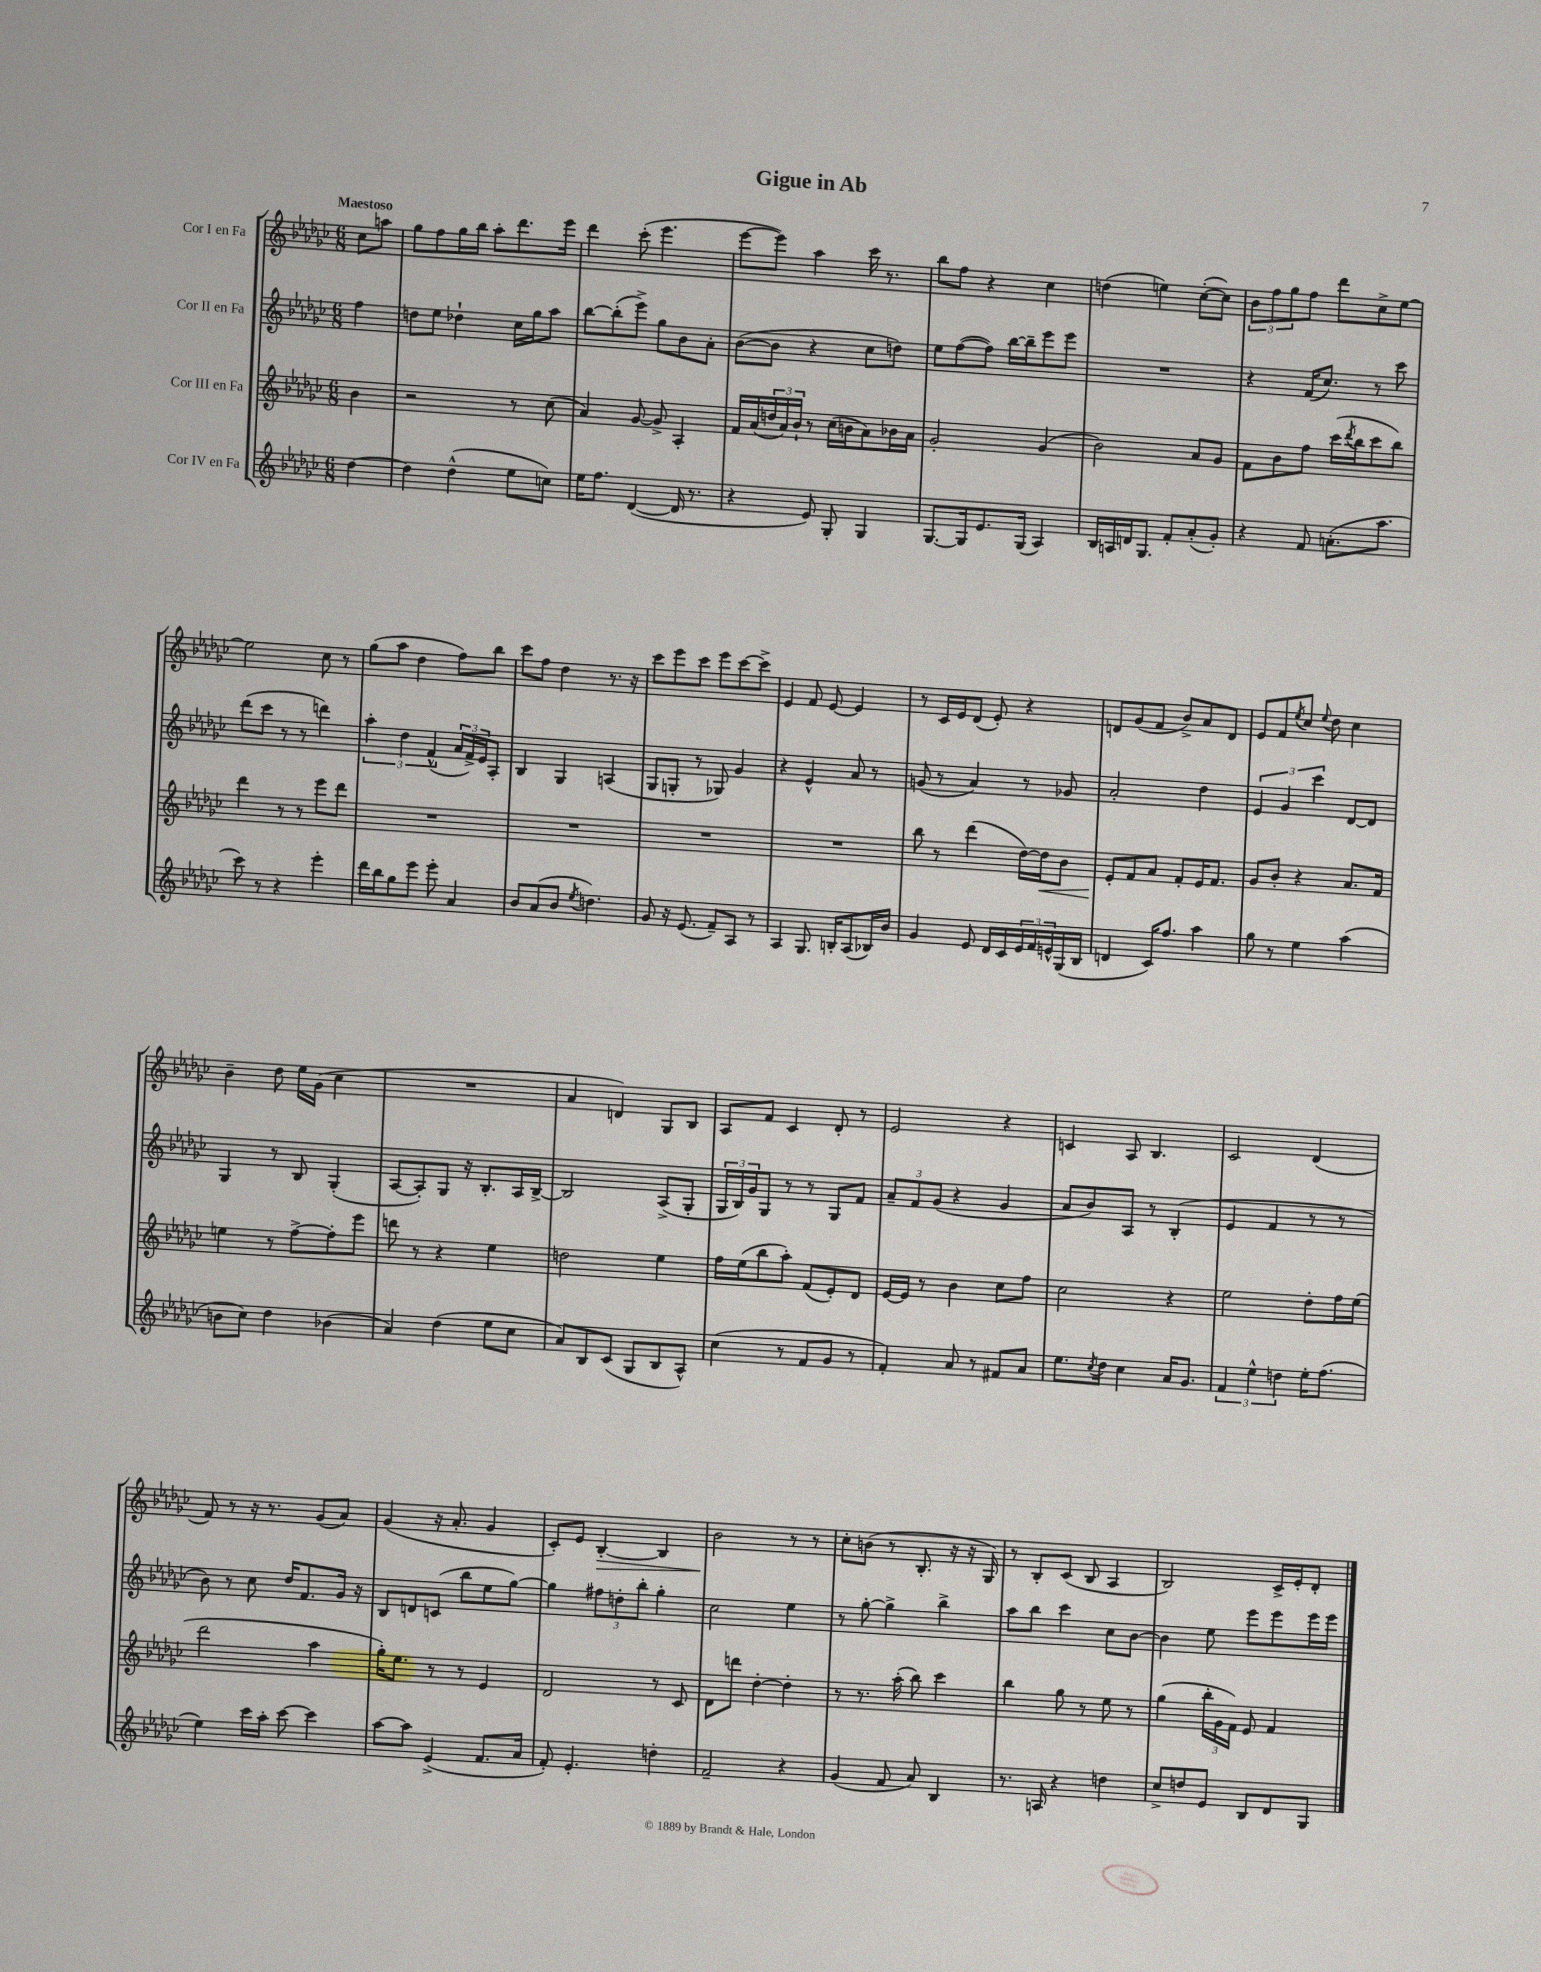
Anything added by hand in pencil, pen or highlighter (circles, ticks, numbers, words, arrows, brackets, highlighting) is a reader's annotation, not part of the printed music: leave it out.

**kern	**kern	**dynam	**kern	**kern	**dynam
*part4	*part3	*part3	*part2	*part1	*part1
*staff4	*staff3	*staff3	*staff2	*staff1	*staff1
*I"Cor IV en Fa	*I"Cor III en Fa	*	*I"Cor II en Fa	*I"Cor I en Fa	*
*clefG2	*clefG2	*	*clefG2	*clefG2	*
*k[b-e-a-d-g-c-]	*k[b-e-a-d-g-c-]	*	*k[b-e-a-d-g-c-]	*k[b-e-a-d-g-c-]	*
*M6/8	*M6/8	*	*M6/8	*M6/8	*
=	=	=	=	=	=
!	!	!	!	!LO:TX:a:B:t=Maestoso	!
[4dd-\	4b-\	.	4ff\	8cc-\L	.
.	.	.	.	8aan\J	.
=1	=1	=1	=1	=1	=1
4dd-\]	2r	.	8ddn\L	8gg-\L	.
.	.	.	8ee-\J	8ff\	.
(4dd-^^\	.	.	4dd-X`\	16gg-\L	.
.	.	.	.	16bb-\JJ	.
.	.	.	.	8aa-'\L	.
8ee-\L	8r	.	16cc-\LL	8.ddd-\	.
.	.	.	16gg-\J	.	.
8ccn\J)	(8cc-\	.	8aa-\J	.	.
.	.	.	.	16eee-\Jk	.
=2	=2	=2	=2	=2	=2
16ee-\KL	4a-/)	.	[8bb-\L	4ddd-\	.
8.ff\J	.	.	.	.	.
.	.	.	(8bb-'\]	.	.
([4d-/	[8g-/	.	8eee-^\J)	(8ccc-'\	.
.	8g-^/]	.	8gg-\L	4.eee-\	.
16d-/]	4A-'/	.	8b-\	.	.
8.r	.	.	.	.	.
.	.	.	8a-'\J	.	.
=3	=3	=3	=3	=3	=3
4r	16f/LL	.	([8b-\L	[8eee-\L	.
.	(16a-/	.	.	.	.
.	24ddn/	.	8b-\J]	8eee-\J])	.
.	24a-/)	.	.	.	.
.	24b-`/JJ	.	.	.	.
8e-/)	8r	.	4r	4aa-\	.
8G-'/	(16cc-\LL	.	.	.	.
.	16bn\J	.	.	.	.
4G-/	8a-\)	.	8cc-\L	16ccc-\	.
.	.	.	.	8.r	.
.	16b-X\L	.	8ddn\J)	.	.
.	16a-\JJ	.	.	.	.
=4	=4	=4	=4	=4	=4
[8.G-/L	2g-'/	.	8ee-\L	8bb-\L	.
.	.	.	([8ff\	8ff\J	.
16G-/k]	.	.	.	.	.
8.e-/	.	.	8ff\J])	4r	.
.	.	.	[16bb-\LL	.	.
(16G-/Jk	.	.	16bb-~\J]	.	.
4A-/)	(4g-/	.	8eee-\	4cc-\	.
.	.	.	8eee-\J	.	.
=5	=5	=5	=5	=5	=5
16B-/LL	2b-\)	.	2.r	(4ddn\	.
16An/	.	.	.	.	.
16dn/J	.	.	.	.	.
8.G-/J	.	.	.	.	.
.	.	.	.	4een\)	.
8f'/L	.	.	.	.	.
(8a-'/	8a-/L	.	.	([8cc-'\L	.
8g-'/J)	8g-/J	.	.	8cc-\J])	.
=6	=6	=6	=6	=6	=6
4r	8f\L	.	4r	12b-\L	.
.	.	.	.	12ff\	.
.	8b-\	.	.	.	.
.	.	.	.	12gg-\	.
8f/	8ff\J	.	(16f/KL	8ff\J	.
.	.	.	8.cc-/J)	.	.
(8.an'\L	(16ccc-\LL	.	.	8ddd-\L	.
.	8qddd-/	.	.	.	.
.	16bb-\J	.	.	.	.
.	8ccc-\	.	8r	8cc-^\	.
8.aa-\J	.	.	.	.	.
.	8bb-\J)	.	8ccc-\	[8ee-\J	.
!!LO:LB:g=z
=7	=7	=7	=7	=7	=7
8ccc-\)	4ddd-\	.	(8ddd-\L	2ee-\]	.
8r	.	.	8ccc-\J	.	.
4r	8r	.	8r	.	.
.	8r	.	8r	.	.
4eee-'\	8eee-\L	.	4dddn\)	8cc-\	.
.	8ddd-\J	.	.	8r	.
=8	=8	=8	=8	=8	=8
16ddd-\LL	2.r	.	6aa-'\	(8gg-\L	.
16bb-\J	.	.	.	.	.
8gg-\	.	.	.	8aa-\J	.
.	.	.	6dd-\	.	.
8eee-\J	.	.	.	4dd-\	.
.	.	.	(6f^^/	.	.
8eee-'\	.	.	.	.	.
4a-/	.	.	24a-/LL	8ff\L)	.
.	.	.	24f^/)	.	.
.	.	.	24e-/J	.	.
.	.	.	8A-'/J	8bb-\J	.
=9	=9	=9	=9	=9	=9
8b-/L	2.r	.	4B-/	8ccc-\L	.
(8a-/	.	.	.	8ff\J	.
8b-/J	.	.	4G-/	4dd-\	.
8qee-/	.	.	.	.	.
4.ddn\)	.	.	.	.	.
.	.	.	(4An/	8.r	.
.	.	.	.	16r	.
=10	=10	=10	=10	=10	=10
8g-/	2.r	.	8G-/L	8ccc-\L	.
16r	.	.	8Gn'/J	8eee-\	.
(8.e-/	.	.	.	.	.
.	.	.	8r	8ccc-\J	.
8f~/L)	.	.	8G-X/)	8eee-\L	.
8A-/J	.	.	4g-/	[8ccc-\	.
8r	.	.	.	8ccc-^\J]	.
=11	=11	=11	=11	=11	=11
4A-/	2.r	.	4r	4e-/	.
8.G-/	.	.	4e-^^/	8f/	.
.	.	.	.	[8e-/	.
16Bn'/KL	.	.	.	.	.
(8A-/	.	.	8a-/	4e-/]	.
16B-X/L)	.	.	8r	.	.
16b-/JJ	.	.	.	.	.
=12	=12	=12	=12	=12	=12
4g-/	8bb-\	.	(8gn/	8r	.
.	8r	.	8r	16c-/LL	.
.	.	.	.	16e-/J	.
8e-/	(4ddd-\	.	4a-/)	(8d-/J	.
16d-/LL	.	.	.	8e-'/)	.
16c-/	.	.	.	.	.
24e-/	[16dd-\LL)	.	8r	4r	.
24f/	.	.	.	.	.
!	!	!LO:HP:b	!	!	!
.	16dd-\J]	<	.	.	.
24en^^/	.	.	.	.	.
(16G-/	8b-\J	.	8g-X/	.	.
16B-/JJ	.	.	.	.	.
=13	=13	=13	=13	=13	=13
4dn/	8e-'/L	.	2a-'/	8dn/L	.
.	8f/	[	.	(8g-/	.
16c-/KL)	8a-/J	.	.	8f/J	.
8.ff/J	.	.	.	.	.
.	8f'/L	.	.	8b-^/L)	.
4aa-\	16e-/K	.	4dd-\	8a-/	.
.	8.f/J	.	.	.	.
.	.	.	.	8d/J	.
=14	=14	=14	=14	=14	=14
8gg-\	8g-/L	.	6e-/	8e-/L	.
8r	8b-'/J	.	.	8f/	.
.	.	.	6g-/	.	.
.	.	.	.	8qee-/	.
4ee-\	4r	.	.	8cc-/J	.
.	.	.	6ccc-\	.	.
.	.	.	.	8qqee-/	.
.	.	.	.	8dd-\	.
(4aa-\	8.a-/L	.	[8d-/L	4cc-\	.
.	.	.	8d-/J]	.	.
.	16f/Jk	.	.	.	.
!!LO:LB:g=z
=15	=15	=15	=15	=15	=15
8bn\L	4een\	.	4G-/	4b-~\	.
8cc-\J)	.	.	.	.	.
4dd-\	8r	.	8r	8dd-\	.
.	[8ff^\L	.	8B-/	16ee-\LL	.
.	.	.	.	(16g-\JJ	.
(4b-X\	8ff'\]	.	(4G-'/	4cc-\	.
.	8eee-\J	.	.	.	.
=16	=16	=16	=16	=16	=16
4a-/)	8dddn\	.	[8A-/L	2.r	.
.	8r	.	8A-'/])	.	.
(4dd-\	4r	.	8G-/J	.	.
.	.	.	16r	.	.
.	.	.	8.B-'/L	.	.
8ee-\L	4ee-\	.	.	.	.
8cc-\J	.	.	16A-/L	.	.
.	.	.	[16B-^/JJ	.	.
=17	=17	=17	=17	=17	=17
8a-/L)	2ddn\	.	2B-/]	4a-/	.
8B-/	.	.	.	.	.
(8c-/J	.	.	.	4dn/)	.
8G-/L	.	.	.	.	.
8B-/	4ee-\	.	(8A-^/L	8G-/L	.
8A-^^/J)	.	.	8G-'/J	8B-/J	.
=18	=18	=18	=18	=18	=18
(4cc-\	16ff\LL	.	24G-/LL	8A-/L	.
.	.	.	24B-/)	.	.
.	(16ee-\J	.	.	.	.
.	.	.	24g-/J	.	.
.	8bb-\	.	8G-/J	8f/J	.
8r	8aa-'\J)	.	8r	4c-/	.
8f/L	(8f/L	.	8r	.	.
8g-/J	8e-'/)	.	8G-/L	8d-'/	.
8r	8d-/J	.	8f/J	8r	.
=19	=19	=19	=19	=19	=19
4f'/)	[16e-/LL	.	12a-~/L	2e-/	.
.	16e-/JJ]	.	.	.	.
.	.	.	12f/	.	.
.	8r	.	.	.	.
.	.	.	(12g-/J	.	.
8a-/	4b-\	.	4r	.	.
8r	.	.	.	.	.
8f#X/L	8cc-\L	.	4g-/	4r	.
8a-/J	8ff\J	.	.	.	.
=20	=20	=20	=20	=20	=20
8.ee-\L	2cc-\	.	8a-/L	4cn/	.
.	.	.	8b-/)	.	.
8qcc-/	.	.	.	.	.
16dd-\Jk	.	.	.	.	.
4cc-\	.	.	8A-/J	8A-/	.
.	.	.	8r	4.B-/	.
16a-/KL	4r	.	(4B-'/	.	.
8.g-/J	.	.	.	.	.
=21	=21	=21	=21	=21	=21
6f/	2ee-\	.	4e-/	2c-/	.
6ee-^^\	.	.	.	.	.
.	.	.	4f/	.	.
6ddn\	.	.	.	.	.
16ee-'\KL	8dd-'\L	.	8r	(4d-/	.
(8.ff\J	.	.	.	.	.
.	16ff\L	.	8r	.	.
.	(16ee-\JJ	.	.	.	.
!!LO:LB:g=z
=22	=22	=22	=22	=22	=22
4ee-\)	2ddd-\	.	8b-\)	8f/)	.
.	.	.	8r	8r	.
16ccc-\LL	.	.	8cc-\	16r	.
16aa-'\JJ	.	.	.	8.r	.
[8ccc-\	.	.	16dd-/KL	.	.
.	.	.	8.f/	.	.
4ccc-\]	4aa-\	.	.	(8g-/L	.
.	.	.	16g-/Jk	8a-/J)	.
.	.	.	16r	.	.
=23	=23	=23	=23	=23	=23
[8aa-\L	16gg-'\KL)	.	8B-/L	(4g-/	.
.	8.ee-\J	.	.	.	.
8aa-\J]	.	.	8dn/	.	.
(4e-^/	8r	.	(8cn/J	16r	.
.	.	.	.	8.a-'/	.
.	8r	.	8bb-\L	.	.
8.f/L	4e-/	.	8ee-\	4g-/	.
.	.	.	[8gg-\J)	.	.
16a-/Jk	.	.	.	.	.
=24	=24	=24	=24	=24	=24
8f'/)	2d-/	.	4gg-\]	8c-'/L)	.
4.e-'/	.	.	.	8e-/J	.
!	!	!	!	!	!LO:HP:b
.	.	.	12ff#X\L	[4B-'/	>
.	.	.	12ddn'\	.	.
.	.	.	12bb-'\J	.	.
4ddn'\	8r	.	4gg-'\	4B-/]	.
.	8c-/	.	.	.	.
=25	=25	=25	=25	=25	=25
2f~/	8d-\L	.	2cc-\	2b-\	.
.	8dddn\J	.	.	.	.
.	[4dd-'\	.	.	.	.
4r	4dd-'\]	.	4ee-\	8r	]
.	.	.	.	8r	.
=26	=26	=26	=26	=26	=26
(4g-/	8r	.	8r	8cc-'\L	.
.	8.r	.	[8gg-'\	(8bn\J	.
8f/	.	.	4gg-^\]	8r	.
.	(16aa-'\	.	.	.	.
8a-/)	8bb-\)	.	.	8.B-'/	.
4B-/	4ccc-\	.	4bb-^\	.	.
.	.	.	.	16r	.
.	.	.	.	16r	.
.	.	.	.	16G-/)	.
=27	=27	=27	=27	=27	=27
8.r	4bb-\	.	8aa-\L	8r	.
.	.	.	8bb-\J	8B-'/L	.
16An/	.	.	.	.	.
4r	8gg-\	.	4ccc-\	(8c-/J	.
.	8r	.	.	8B-/	.
4ddn\	8ee-\	.	8cc-\L	4A-/	.
.	8r	.	[8b-\J	.	.
=28	=28	=28	=28	=28	=28
8cc-^/L	(4gg-\	.	4b-\]	2B-/)	.
8ddn/	.	.	.	.	.
8e-/J	24bb-'\LL	.	8ee-\	.	.
.	24g-\	.	.	.	.
.	24f\JJ)	.	.	.	.
8B-/L	8e-/	.	8eee-\L	.	.
8d-/	4f/	.	8eee-\	16c-^/LL	.
.	.	.	.	16e-'/J	.
8G-/J	.	.	16eee-\L	8d-'/J	.
.	.	.	16eee-\JJ	.	.
==	==	==	==	==	==
*-	*-	*-	*-	*-	*-
